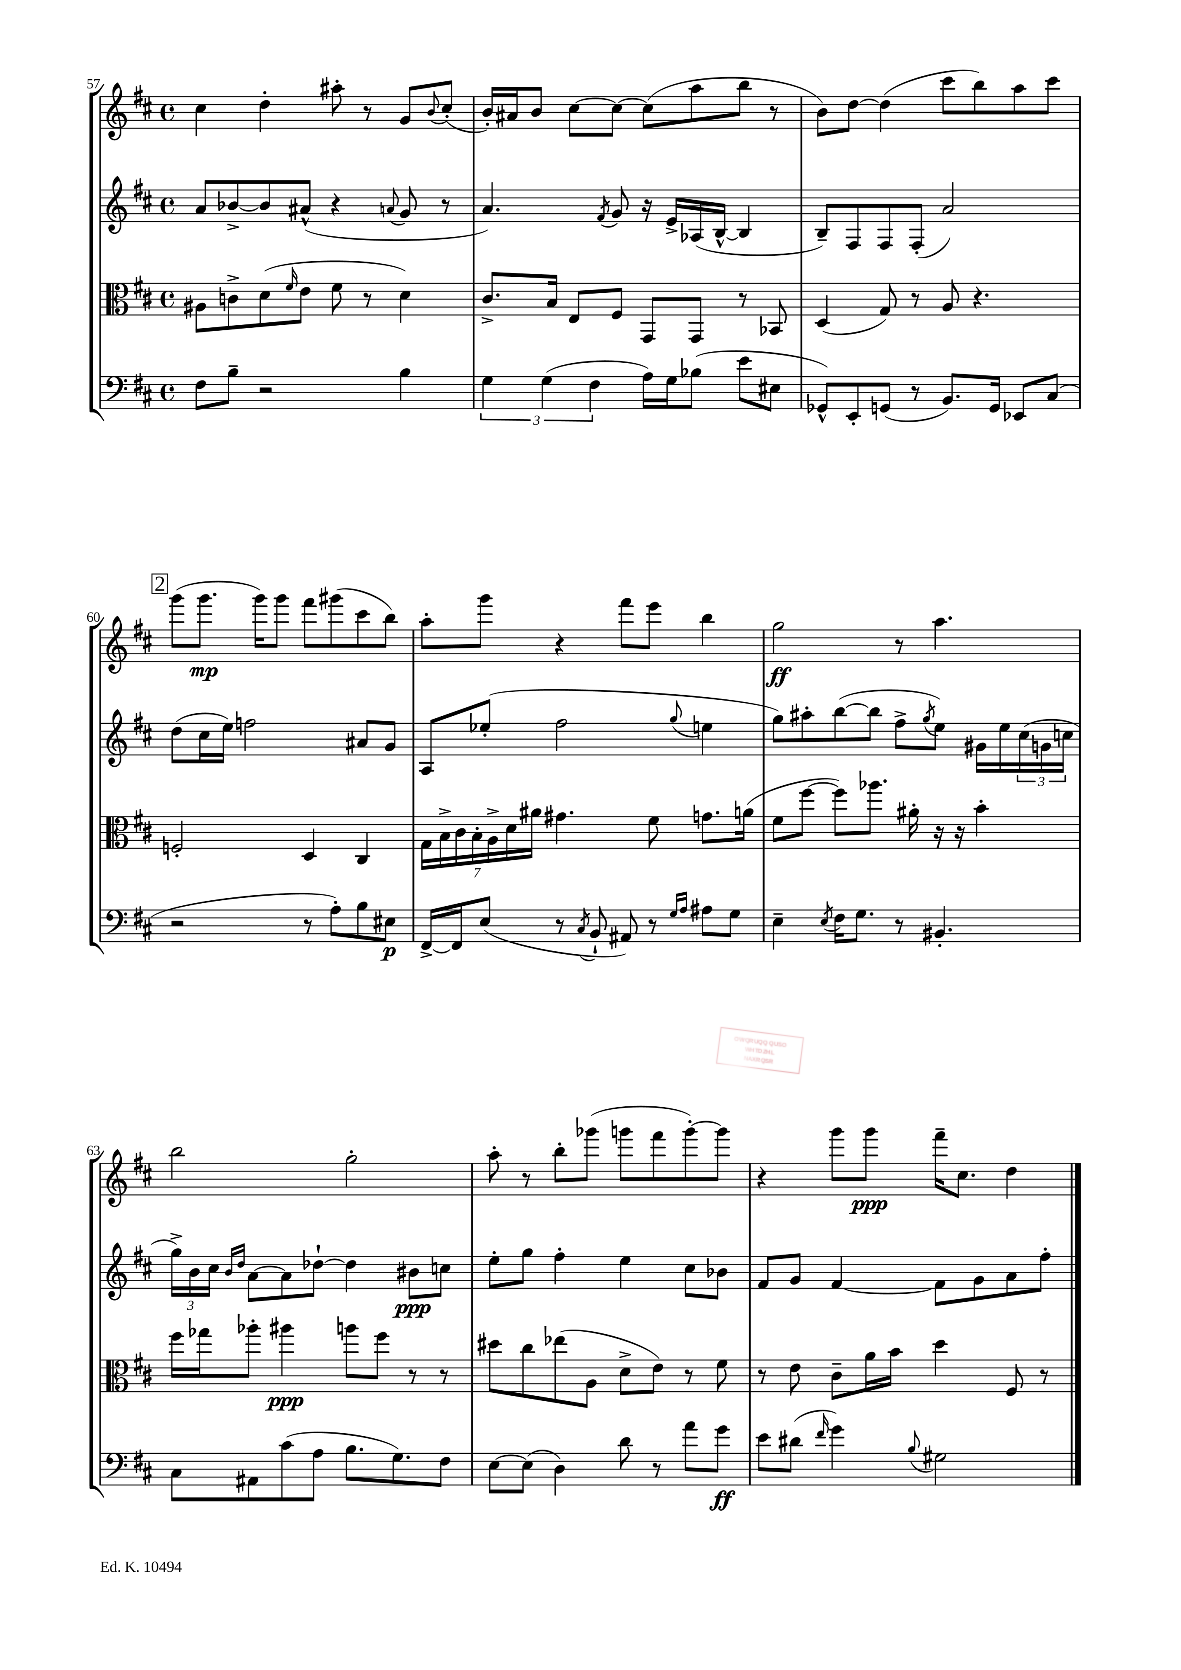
<<
\new StaffGroup <<
\new Staff = "s0" {
    \clef treble \key d \major \defaultTimeSignature \time 4/4
    cis''4 d''4-. ais''8-. r8 g'8 \appoggiatura { b'8 } cis''8-.( |
    b'16-.) ais'16 b'8 cis''8~ cis''8~ cis''8( a''8 b''8 r8 |
    b'8) d''8~ d''4( cis'''8 b''8) a''8 cis'''8 |
    \mark \markup { \box "2" } g'''8( g'''8.\mp g'''16) g'''8 fis'''8 gis'''8( cis'''8 b''8) |
    a''8-. g'''8 r4 fis'''8 e'''8 b''4 |
    g''2\ff r8 a''4. |
    b''2 g''2-. |
    a''8-. r8 b''8-. ges'''8( g'''8 fis'''8 g'''8~-.) g'''8 |
    r4 g'''8 g'''8\ppp fis'''16-- cis''8. d''4 \bar "|." |
}
\new Staff = "s1" {
    \clef treble \key d \major \defaultTimeSignature \time 4/4
    a'8 bes'8~-> bes'8 ais'8-^( r4 \appoggiatura { a'8 } g'8 r8 |
    a'4.) \acciaccatura { fis'8 } g'8 r16 e'16-> aes16( b16~-^ b4 |
    b8--) fis8 fis8 fis8-.( a'2) |
    \mark \markup { \box "2" } d''8( cis''16 e''16) f''2 ais'8 g'8 |
    a8 ees''8-.( fis''2 \appoggiatura { g''8 } e''4 |
    g''8) ais''8-. b''8~( b''8 fis''8-> \acciaccatura { g''8 } e''8) gis'16 e''16 \tuplet 3/2 { cis''16( g'16 c''16 } |
    \tuplet 3/2 { g''16->) b'16 cis''16 } \grace { b'16 d''16 } a'8~ a'8 des''8~-! des''4 bis'8\ppp c''8 |
    e''8-. g''8 fis''4-. e''4 cis''8 bes'8 |
    fis'8 g'8 fis'4~ fis'8 g'8 a'8 fis''8-. \bar "|." |
}
\new Staff = "s2" {
    \clef alto \key d \major \defaultTimeSignature \time 4/4
    ais8 c'8-> d'8( \grace { fis'16 } e'8 fis'8 r8 d'4) |
    cis'8.-> b16 e8 fis8 g,8 g,8 r8 bes,8 |
    d4( g8) r8 a8 r4. |
    \mark \markup { \box "2" } f2-. d4 cis4 |
    \tuplet 7/4 { g16 b16-> cis'16 b16-. a16-> d'16 ais'16 } gis'4. fis'8 g'8. a'16( |
    fis'8 fis''8~ fis''8) aes''8. ais'16-. r16 r16 b'4-. |
    fis''16 ges''16 aes''8-. ais''4\ppp a''8 fis''8 r8 r8 |
    dis''8 cis''8 ees''8( a8 d'8-> e'8) r8 fis'8 |
    r8 e'8 cis'8-- a'16 b'16 d''4 fis8 r8 \bar "|." |
}
\new Staff = "s3" {
    \clef bass \key d \major \defaultTimeSignature \time 4/4
    fis8 b8-- r2 b4 |
    \tuplet 3/2 { g4 g4( fis4 } a16) g16 bes8( e'8 eis8 |
    ges,8-^) e,8-. g,8( r8 b,8.) g,16 ees,8 cis8( |
    \mark \markup { \box "2" } r2 r8 a8-.) b8 eis8\p |
    fis,16~-> fis,16 e8( r8 \acciaccatura { cis8 } b,8-! ais,8) r8 \grace { g16 a16 } ais8 g8 |
    e4-- \acciaccatura { e8 } fis16 g8. r8 bis,4.-. |
    cis8 ais,8 cis'8( a8 b8. g8.) fis8 |
    e8~ e8( d4) d'8 r8 a'8 g'8\ff |
    e'8 dis'8( \grace { fis'16 } g'4) \appoggiatura { b8 } gis2 \bar "|." |
}
>>
>>
\layout { \context { \Score currentBarNumber = #57 } }
